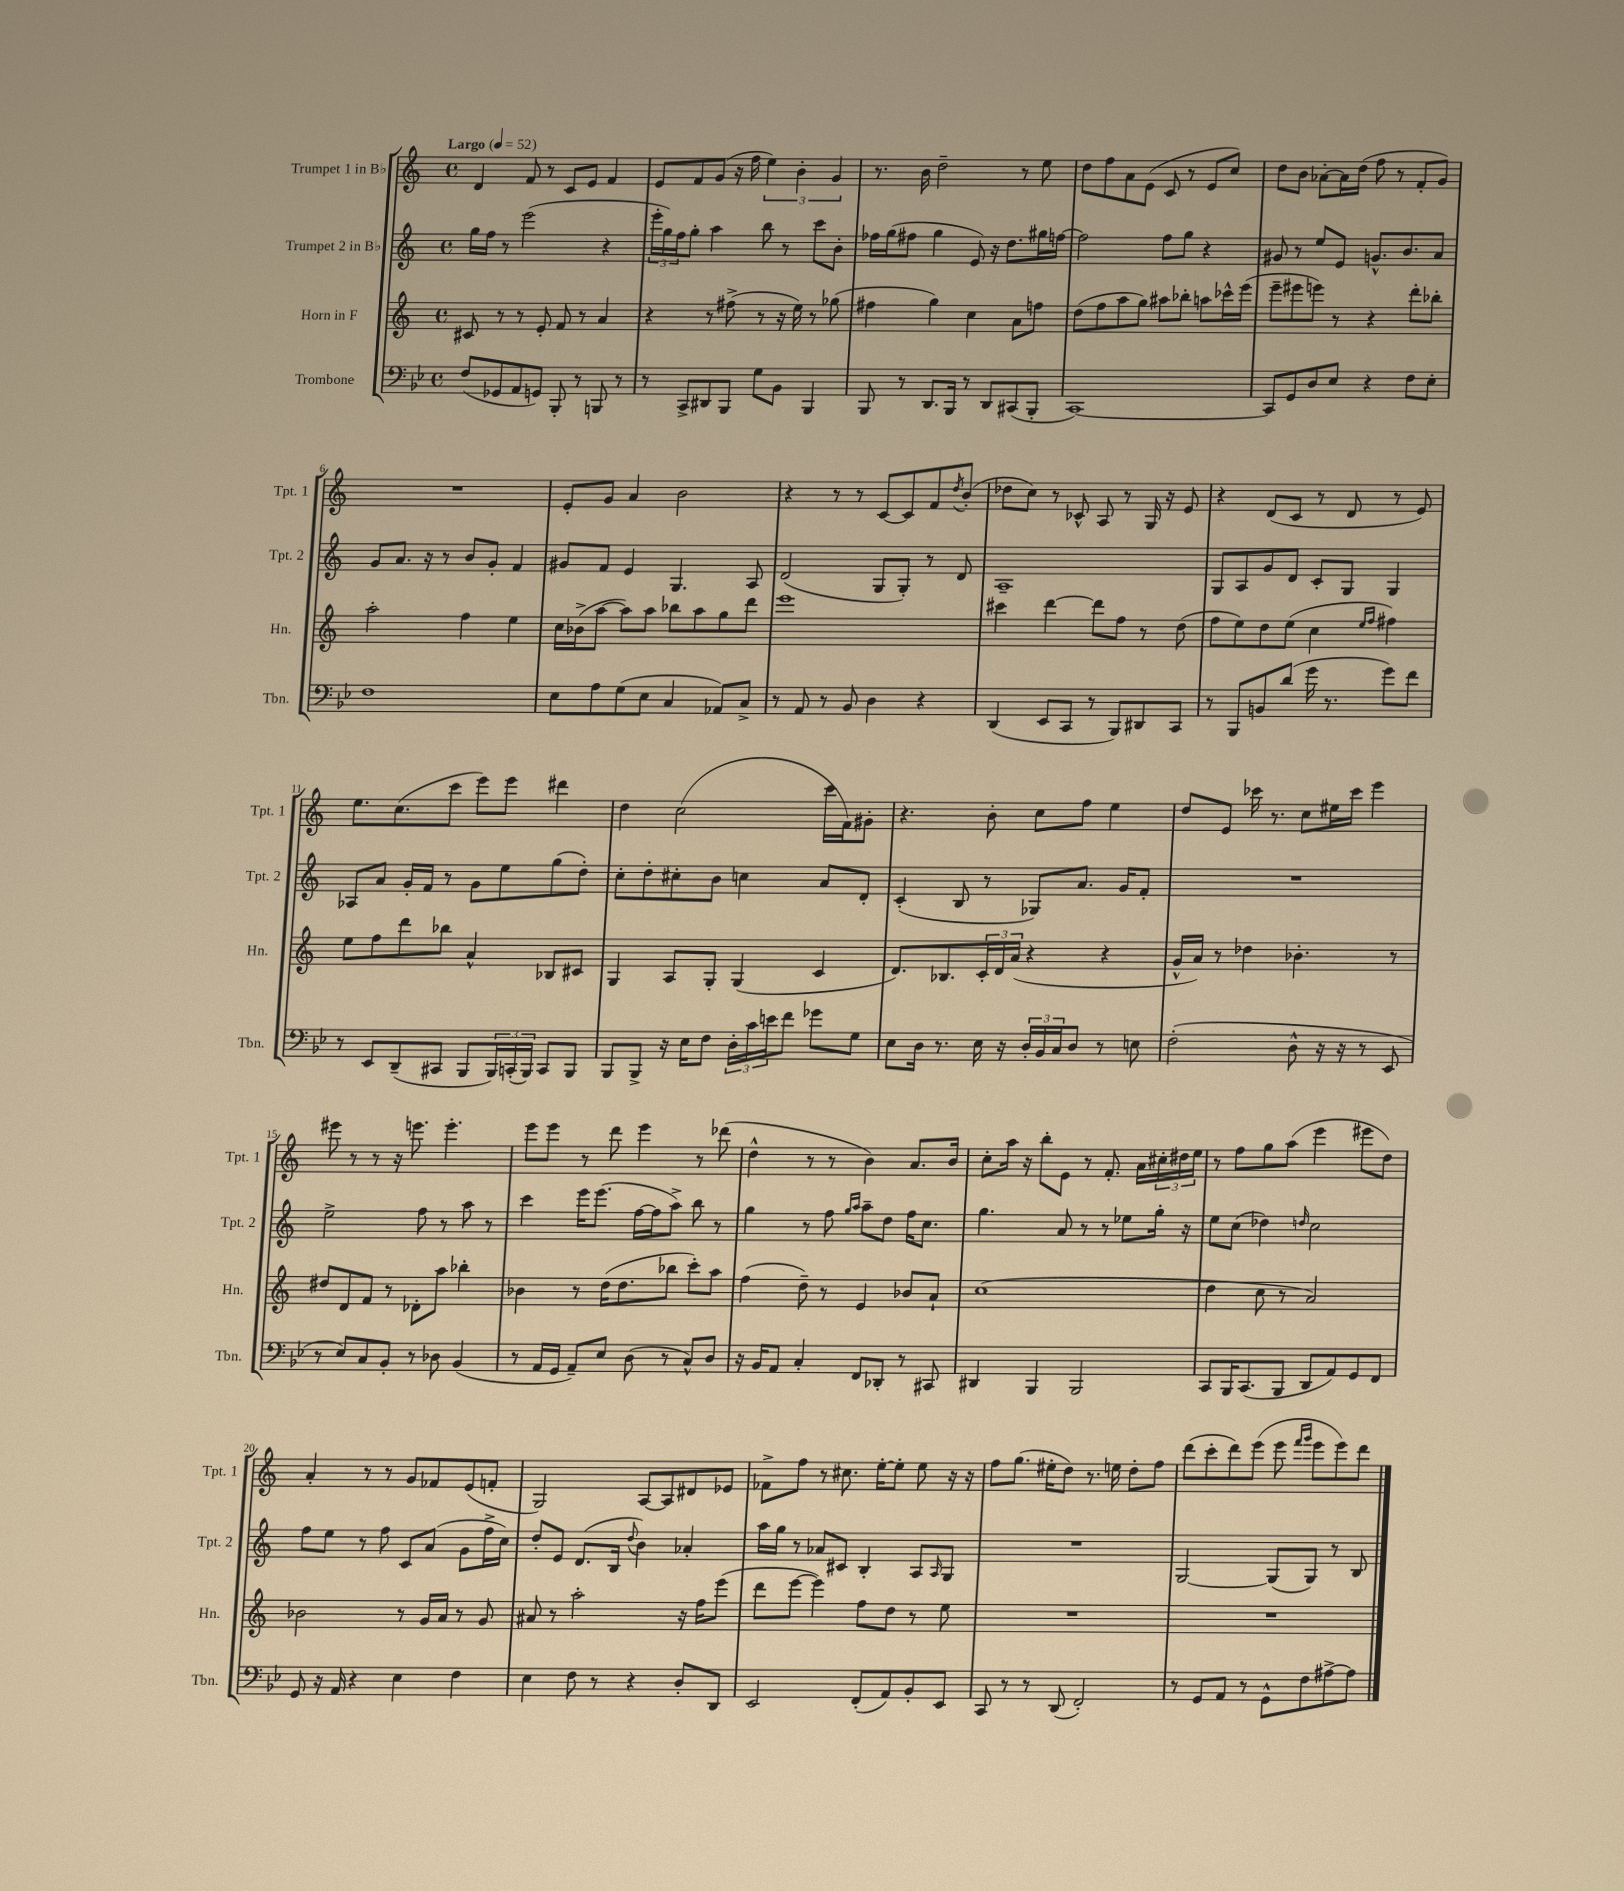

**kern	**kern	**kern	**kern
*part4	*part3	*part2	*part1
*staff4	*staff3	*staff2	*staff1
*I"Trombone	*I"Horn in F	*I"Trumpet 2 in B♭	*I"Trumpet 1 in B♭
*I'Tbn.	*I'Hn.	*I'Tpt. 2	*I'Tpt. 1
*clefF4	*clefG2	*clefG2	*clefG2
*k[b-e-]	*k[]	*k[]	*k[]
*M4/4	*M4/4	*M4/4	*M4/4
*met(c)	*met(c)	*met(c)	*met(c)
*MM52	*MM52	*MM52	*MM52
=1	=1	=1	=1
!	!	!	!LO:TX:a:B:t=Largo
(8F/L	8c#X/	16gg\LL	4d/
.	.	16ff\JJ	.
8GG-X/	8r	8r	.
8AA/	8r	(2eee\	8f/
8GGn/J)	8e'/	.	8r
8BBB-'/	8f/	.	8c/L
8r	8r	.	8e/J
8BBBn/	4a/	4r	4f/
8r	.	.	.
=2	=2	=2	=2
8r	4r	24eee'\LL	8e/L
.	.	24gg\)	.
.	.	24ff\J	.
8CC^/L	.	8gg'\J	8f/
8DD#X/	8r	4aa\	(8g/J
8BBB-/J	(8ff#X^\	.	16r
.	.	.	16ff\
8G\L	8r	8bb\	6ee\)
8BB-\J	16r	8r	.
.	.	.	6b'\
.	16ee\)	.	.
4BBB-/	8r	8ccc\L	.
.	.	.	6g/
.	(8gg-X\	8b'\J	.
=3	=3	=3	=3
8BBB-/	4ff#X\	16ff-X\LL	8.r
.	.	(16gg\J	.
8r	.	8ff#X\J	.
.	.	.	16b\
8.DD/L	4gg\)	4gg\	2dd~\
16BBB-/Jk	.	.	.
8r	4cc\	8e/)	.
8DD/L	.	16r	.
.	.	8.dd\L	.
(8CC#X/	8a\L	.	8r
8BBB-'/J	8ffn\J	16gg#X\L	8ee\
.	.	[16ffn\JJ	.
=4	=4	=4	=4
[1CC)	(8dd\L	2ff\]	8dd\L
.	8ff\	.	8ff\
.	8aa\	.	8a\
.	8gg\J)	.	(8e\J
.	8aa#X\L	8ff\L	8c/
.	8bb-X'\J	8gg\J	8r
.	8aan\L	4r	8e/L
.	16ccc-X^^\L	.	8cc/J)
.	(16eee\JJ	.	.
=5	=5	=5	=5
8CC/L]	8eee~\L	8g#X/	8dd\L
8GG/	8eee#X\	8r	8b\J
8D/	8eeen\J)	8ee/L	[8a-X'\L
8E-/J	8r	8e/J	16a-\L]
.	.	.	(16dd\JJ
4r	4r	8.gn^^/L	8ff\
.	.	.	8r
.	.	8.b/	.
8F\L	8ddd'\L	.	8f'/L
8E-'\J	8bb-X'\J	8a/J	8g/J)
!!LO:LB:g=z
=6	=6	=6	=6
1F	2aa'\	8g/L	1r
.	.	8.a/J	.
.	.	16r	.
.	.	8r	.
.	4ff\	8b/L	.
.	.	8g'/J	.
.	4ee\	4f/	.
=7	=7	=7	=7
8E-\L	16cc\LL	8g#X/L	8e'/L
.	(16b-X^\J	.	.
8A\	[8aa\J	8f/J	8g/J
(8G\	8aa\L])	4e/	4a/
8E-\J	8aa\J	.	.
4C/	8bb-X\L	4.G/	2b\
.	8aa\	.	.
8AA-X/L)	8gg\	.	.
8C^/J	8ddd\J	8A/	.
=8	=8	=8	=8
8r	1eee	(2d/	4r
8AA/	.	.	.
8r	.	.	8r
8BB-/	.	.	8r
4D\	.	8G/L	[8c/L
.	.	8G'/J)	8c/]
4r	.	8r	8f/
.	.	.	8qdd/
.	.	8d/	(8b'/J
=9	=9	=9	=9
(4DD/	4ccc#X\	1A~	8dd-X\L
.	.	.	8cc\J)
8EE-/L	[4ddd\	.	8r
8CC/J	.	.	8c-X^^/
8r	8ddd\L]	.	8A/
8BBB-/L)	8ff\J	.	8r
8DD#X/	8r	.	16G/
.	.	.	16r
8CC/J	(8dd\	.	8e/
=10	=10	=10	=10
8r	8ff\L	8G/L	4r
8BBB-/L	8ee\)	8A/	.
8BBn/	8dd\	8g/	(8d/L
(8d/J	(8ee\J	8d/J	8c/J
16g\	4cc\	8c'/L	8r
8.r	.	.	.
.	.	8G/J	8d/
.	16qqee/LL	.	.
.	16qqff/JJ	.	.
8g\L)	4ff#X\)	4G/	8r
8f\J	.	.	8e/)
!!LO:LB:g=z
=11	=11	=11	=11
8r	8ee\L	8A-X/L	8.ee\L
8EE-/L	8ff\	8a/J	.
.	.	.	(8.cc\
(8DD~/	8ddd\	16g'/LL	.
.	.	16f/JJ	.
8CC#X/J	8bb-X\J	8r	8ccc\J
8BBB-/L	4a^^/	8g\L	8eee\L)
24BBB-/L)	.	8ee\	8eee\J
(24CCn'/	.	.	.
24BBB-/JJ)	.	.	.
8CC/L	8B-X/L	(8gg\	4ddd#X\
8BBB-/J	8c#X/J	8dd'\J)	.
=12	=12	=12	=12
8BBB-/L	4G/	8cc'\L	4dd\
8BBB-^/J	.	8dd'\	.
16r	8A/L	8cc#X'\	(2cc\
16E-\KL	.	.	.
8F\J	8G'/J	8b\J	.
24D'\LL	(4G/	4ccn\	.
24c\	.	.	.
24en\J	.	.	.
8f\J	.	.	.
8g-X\L	4c/	8a/L	16ccc\LL
.	.	.	16f\J)
8G\J	.	8d'/J	8g#X'\J
=13	=13	=13	=13
8E-\L	8.d/L)	(4c'/	4.r
16D\Jk	.	.	.
8.r	8.B-X/	.	.
.	.	8B/	.
16E-\	24c'/L	8r	8b'\
.	24d/	.	.
16r	.	.	.
.	(24a/JJ	.	.
24D'/LL	4r	8G-X/L)	8cc\L
24BB-/	.	.	.
24C/J	.	.	.
8D/J	.	8.a/J	8ff\J
8r	4r	.	4ee\
.	.	16g/KL	.
8En\	.	8f'/J	.
=14	=14	=14	=14
(2F'\	16g^^/LL	1r	8dd/L
.	16a/JJ)	.	.
.	8r	.	8e/J
.	4dd-X\	.	16ccc-X\
.	.	.	8.r
8D^^\	4.b-X'\	.	8cc\L
16r	.	.	16ee#X\L
16r	.	.	16ccc-\JJ
8r	.	.	4eee\
8EE-/	8r	.	.
!!LO:LB:g=z
=15	=15	=15	=15
8r	8dd#X/L	2ee^\	8eee#X\
8E-/L)	8d/	.	8r
8C/	8f/J	.	8r
8BB-'/J	8r	.	16r
.	.	.	8.eeen\
8r	8d-X'\L	8ff\	.
8D-X\	8aa\J	8r	4.eee'\
(4BB-/	4bb-X'\	8aa\	.
.	.	8r	.
=16	=16	=16	=16
8r	4b-X\	4ccc\	8eee\L
16AA/LL	.	.	8eee\J
16GG/JJ	.	.	.
8AA~/L)	8r	16eee\KL	8r
.	.	(8.eee\J	.
8E-/J	(16dd\KL	.	8ddd\
.	8.dd\	.	.
(8D\	.	[16ff\LL	4eee\
.	.	16ff\J]	.
8r	8bb-X\J	8aa^\J)	.
8C^^/L)	8ccc'\L)	8bb\	8r
8D/J	8aa\J	8r	(8ddd-X\
=17	=17	=17	=17
16r	(4ff\	4gg\	4dd^^\
16BB-/KL	.	.	.
8AA/J	.	.	.
4C'/	8dd~\)	8r	8r
.	8r	8ff\	8r
.	.	16qqgg/LL	.
.	.	16qqaa/JJ	.
8FF/L	4e/	8aa~\L	4b\)
8DD-X'/J	.	8dd\J	.
8r	8b-X/L	16ff\KL	8.a/L
.	.	8.cc\J	.
8CC#X/	8a`/J	.	.
.	.	.	16b/Jk
=18	=18	=18	=18
4DD#X/	(1cc	4.gg\	8cc'\L
.	.	.	16aa\Jk
.	.	.	16r
4BBB-/	.	.	8bb'\L
.	.	8a/	8e\J
2BBB-/	.	8r	8r
.	.	8r	8.f'/
.	.	8ee-X\L	.
.	.	.	16a\LL
.	.	16gg'\Jk	24cc#X'\
.	.	.	24dd#X\
.	.	16r	.
.	.	.	24ee\JJ
=19	=19	=19	=19
8CC/L	4dd\	8ee\L	8r
16BBB-/K	.	(8cc\J	8ff\L
(8.CC/	.	.	.
.	8cc\	4dd-X\)	8gg\
8BBB-/J	8r	.	(8aa\J
.	.	16qqddn/	.
8DD/L	2a/)	2cc\	4eee\
8AA/)	.	.	.
8GG/	.	.	8eee#X\L
8FF/J	.	.	8dd\J)
!!LO:LB:g=z
=20	=20	=20	=20
8GG/	2b-X\	8ff\L	4a'/
16r	.	8ee\J	.
16AA/	.	.	.
4r	.	8r	8r
.	.	8ff\	8r
4E-\	8r	8c/L	8g/L
.	16g/LL	(8a/J	8f-X/
.	16a/JJ	.	.
4F\	8r	8g\L	(8e/
.	8g/	16ff^\L	8fn'/J
.	.	16cc\JJ)	.
=21	=21	=21	=21
4E-\	8a#X/	8dd'/L	2G/)
.	8r	8e/J	.
8F\	2aa'\	(8.d/L	.
8r	.	.	.
.	.	16B/Jk	.
.	.	8qqdd/	.
4r	.	4b\)	[8A/L
.	.	.	8A/]
8D'/L	16r	4a-X'/	8d#X/
.	16ff\KL	.	.
8DD/J	(8eee\J	.	8e-X/J
=22	=22	=22	=22
2EE-/	8ddd\L	16aa\LL	8f-X^\L
.	.	16gg\JJ	.
.	[8eee\J	8r	8ff\J
.	4eee\])	8a-X/L	8r
.	.	8c#X/J	8.cc#X\
(8FF'/L	8ff\L	4B'/	.
.	.	.	[16ee'\KL
8AA/)	8dd\J	.	8ee'\J]
8BB-'/	8r	8A/L	8ee\
.	.	16qqA/	.
8EE-/J	8ee\	8G/J	16r
.	.	.	16r
=23	=23	=23	=23
8CC/	1r	1r	8ff\L
8r	.	.	(8.gg\J
8r	.	.	.
.	.	.	16ee#X'\KL
(8DD/	.	.	8dd\J)
2FF'/)	.	.	8.r
.	.	.	16een\
.	.	.	8dd'\L
.	.	.	8ff\J
=24	=24	=24	=24
8r	1r	[2G/	(8ddd\L
8GG/L	.	.	8ccc'\
8AA/J	.	.	8ddd\)
8r	.	.	(8eee\J
8GG^^\L	.	(8G/L]	8eee\
.	.	.	16qqfff/LL
.	.	.	16qqggg/JJ
8F\	.	8G/J)	8eee\L
[8A#X^\	.	8r	8eee\)
8A#\J]	.	8B/	8ddd\J
==	==	==	==
*-	*-	*-	*-
